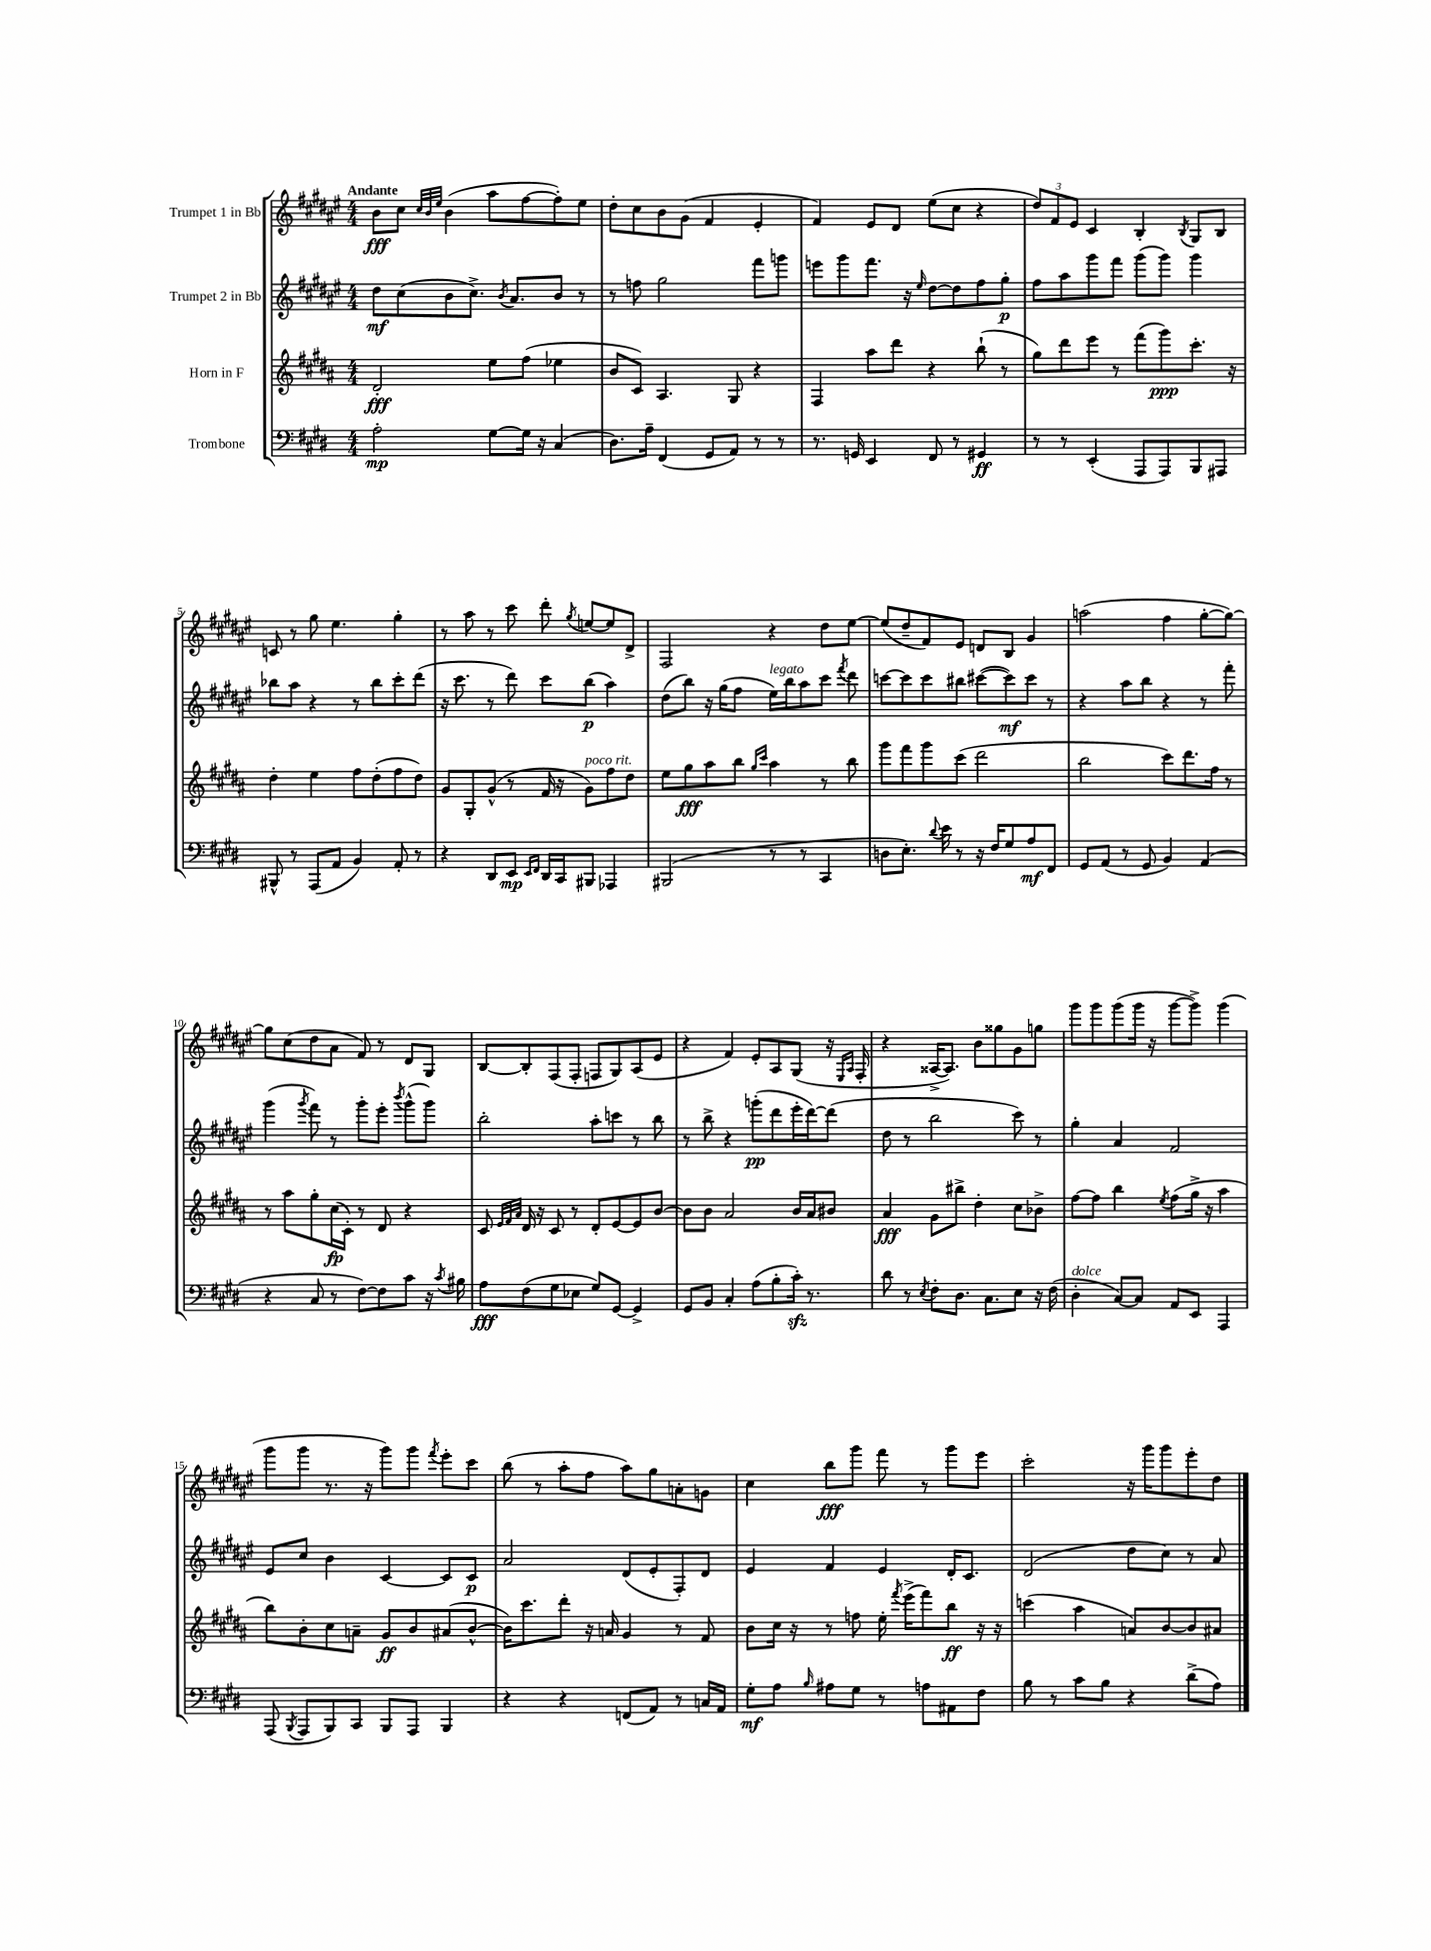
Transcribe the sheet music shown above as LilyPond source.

<<
\new StaffGroup <<
\new Staff = "s0" \with { instrumentName = "Trumpet 1 in Bb" } {
    \clef treble \key fis \major \numericTimeSignature \time 4/4 \tempo "Andante"
    \autoBeamOff b'8[\fff cis''8] \grace { cis''32[ b'32 eis''32] } b'4( ais''8[ fis''8~ fis''8-.) eis''8] |
    dis''8[-. cis''8 b'8 gis'8]( fis'4 eis'4-. |
    fis'4) eis'8[ dis'8] eis''8[( cis''8] r4 |
    \tuplet 3/2 { dis''8[) fis'8 eis'8] } cis'4 b4-. \acciaccatura { b8 } gis8[ b8] |
    c'8 r8 gis''8 eis''4. gis''4-. |
    r8 ais''8 r8 cis'''8 dis'''8-. \acciaccatura { gis''8 } e''8[~ e''8 dis'8]-> |
    fis2 r4 dis''8[ eis''8]~ |
    eis''8[( dis''8-- fis'8) eis'8] d'8[ b8] gis'4 |
    a''2( fis''4 gis''8[~-. gis''8]~) |
    gis''8[ cis''8( dis''8 ais'8] fis'8) r8 dis'8[ gis8] |
    b8[~ b8-. fis8( fis8]-. f8[ gis8) ais8( eis'8] |
    r4 fis'4) eis'8[-. ais8 gis8]( r16 \grace { eis16[ ais16] } fis16-. |
    r4 aisis16[~-> aisis8.]) b'8[ gisis''8 gis'8 g''8] |
    gis'''8[ gis'''8 gis'''8( gis'''16] r16 gis'''8[~ gis'''8]->) gis'''4( |
    gis'''8[ gis'''8] r8. r16 gis'''8[) gis'''8] \acciaccatura { fis'''8 } eis'''8[-. cis'''8] |
    b''8( r8 ais''8[-. fis''8] ais''8[) gis''8 a'8-. g'8] |
    cis''4 b''8[\fff gis'''8] fis'''8 r8 gis'''8[ eis'''8] |
    cis'''2-. r16 gis'''16[ gis'''8 eis'''8-. dis''8] \bar "|." |
}
\new Staff = "s1" \with { instrumentName = "Trumpet 2 in Bb" } {
    \clef treble \key fis \major \numericTimeSignature \time 4/4
    \autoBeamOff dis''8[\mf cis''8( b'8 cis''8.]->) \acciaccatura { b'8 } ais'8.[ b'8] r8 |
    r8 f''8 gis''2 fis'''8[ g'''8] |
    e'''8[ gis'''8 fis'''8.] r16 \grace { eis''16 } dis''8[~ dis''8 fis''8 gis''8]-.\p |
    fis''8[ ais''8 gis'''8 fis'''8] gis'''8[( gis'''8]) gis'''4 |
    bes''8[ ais''8] r4 r8 bes''8[ cis'''8-. dis'''8]( |
    r16 cis'''8. r8 dis'''8) cis'''8[ b''8]\p( ais''4) |
    dis''8[( b''8]) r16 gis''16[( fis''8] eis''16[^\markup { \italic "legato" }) b''16 ais''8 cis'''8] \acciaccatura { fis'''8 } dis'''8 |
    c'''8[~ c'''8 c'''8 bis''8] cis'''8[~( cis'''8\mf) cis'''8] r8 |
    r4 ais''8[ b''8] r4 r8 fis'''8-. |
    gis'''4( \acciaccatura { gis'''8 } fis'''8) r8 gis'''8[-. eis'''8]-. \acciaccatura { b'''8 } gis'''8[-^( gis'''8]) |
    b''2-. ais''8[-. c'''8] r8 b''8 |
    r8 b''8-> r4 g'''8[-.\pp( dis'''8 eis'''16-. dis'''16~) dis'''8]( |
    dis''8 r8 b''2 cis'''8) r8 |
    gis''4-. ais'4 fis'2 |
    eis'8[ cis''8] b'4 cis'4~ cis'8[ cis'8]\p |
    ais'2 dis'8[( eis'8-. fis8-.) dis'8] |
    eis'4 fis'4 eis'4 dis'16[-. cis'8.] |
    dis'2( dis''8[ cis''8]) r8 ais'8 \bar "|." |
}
\new Staff = "s2" \with { instrumentName = "Horn in F" } {
    \clef treble \key b \major \numericTimeSignature \time 4/4
    \autoBeamOff dis'2-.\fff e''8[ fis''8]( ees''4 |
    b'8[ cis'8]) ais4. gis8 r4 |
    fis4 ais''8[ dis'''8] r4 b''8-!( r8 |
    gis''8[) dis'''8 e'''8] r8 fis'''8[( gis'''8\ppp) cis'''8.]-. r16 |
    dis''4-. e''4 fis''8[ dis''8-.( fis''8 dis''8]) |
    gis'8[ gis8-. gis'8]-^( r8 fis'16 r16 gis'8[^\markup { \italic "poco rit." }) fis''8 dis''8] |
    e''8[ gis''8\fff ais''8 b''8] \grace { gis''16[ cis'''16] } ais''4 r8 b''8 |
    gis'''8[ fis'''8 gis'''8 cis'''8]( dis'''2 |
    b''2 cis'''8[) dis'''8. fis''16] r8 |
    r8 ais''8[ gis''8-. cis''16\fp( cis'16]-.) r8 dis'8 r4 |
    cis'8 \grace { e'32[ fis'32 ais'32] } dis'16 r16 cis'8 r8 dis'8[-. e'8~ e'8 b'8]~ |
    b'8[ b'8] ais'2 b'16[ ais'16 bis'8] |
    ais'4\fff gis'8[ bis''8]-> dis''4-. cis''8[ bes'8]-> |
    fis''8[~ fis''8] b''4 \acciaccatura { e''8 } fis''8[( gis''16]-> r16 ais''4 |
    b''8[) b'8-. cis''8 a'8]-- gis'8[\ff b'8 ais'8( b'8]~-^ |
    b'16[) cis'''8. dis'''8]-. r16 a'16 gis'4 r8 fis'8 |
    b'8[ cis''16] r16 r8 f''8 e''16-. \acciaccatura { fis'''8 } e'''16[->( fis'''8) b''8]\ff r16 r16 |
    c'''4( ais''4 a'8[) b'8~ b'8 ais'8] \bar "|." |
}
\new Staff = "s3" \with { instrumentName = "Trombone" } {
    \clef bass \key e \major \numericTimeSignature \time 4/4
    \autoBeamOff a2-.\mp gis8[~ gis16] r16 cis4( |
    dis8.[) a16]-- fis,4( gis,8[ a,8]) r8 r8 |
    r8. g,16 e,4 fis,8 r8 gis,4\ff |
    r8 r8 e,4-.( a,,8[ a,,8) b,,8 ais,,8] |
    bis,,8-^ r8 a,,8[( a,8] b,4) a,8-. r8 |
    r4 dis,8[ e,8]\mp \grace { e,16[ fis,16] } dis,16[ cis,16 bis,,8] aes,,4 |
    bis,,2( r8 r8 cis,4 |
    d8[ e8.]-.) \appoggiatura { dis'8 } e'16 r8 r16 fis16[ gis8 a8\mf fis,8] |
    gis,8[ a,8]( r8 gis,8 b,4) a,4( |
    r4 cis8 r8 fis8[~) fis8 cis'8] r16 \acciaccatura { cis'8 } bis16 |
    a8[\fff fis8( gis8 ees8] gis8[) gis,8]~ gis,4-> |
    gis,8[ b,8] cis4-. a8[( b8-. cis'16]-.\sfz) r8. |
    dis'8 r8 \acciaccatura { e8 } fis8[-. dis8.] cis8.[ e8] r16 fis16( |
    dis4-.^\markup { \italic "dolce" } cis8[~) cis8] a,8[ e,8] a,,4 |
    a,,8( \acciaccatura { b,,8 } a,,8[ b,,8) cis,8] b,,8[ a,,8] b,,4 |
    r4 r4 f,8[( a,8]) r8 c16[ a,16] |
    gis8[-.\mf a8] \grace { b16 } ais8[ gis8] r8 a8[ ais,8 fis8] |
    b8 r8 cis'8[ b8] r4 dis'8[->( a8]) \bar "|." |
}
>>
>>
